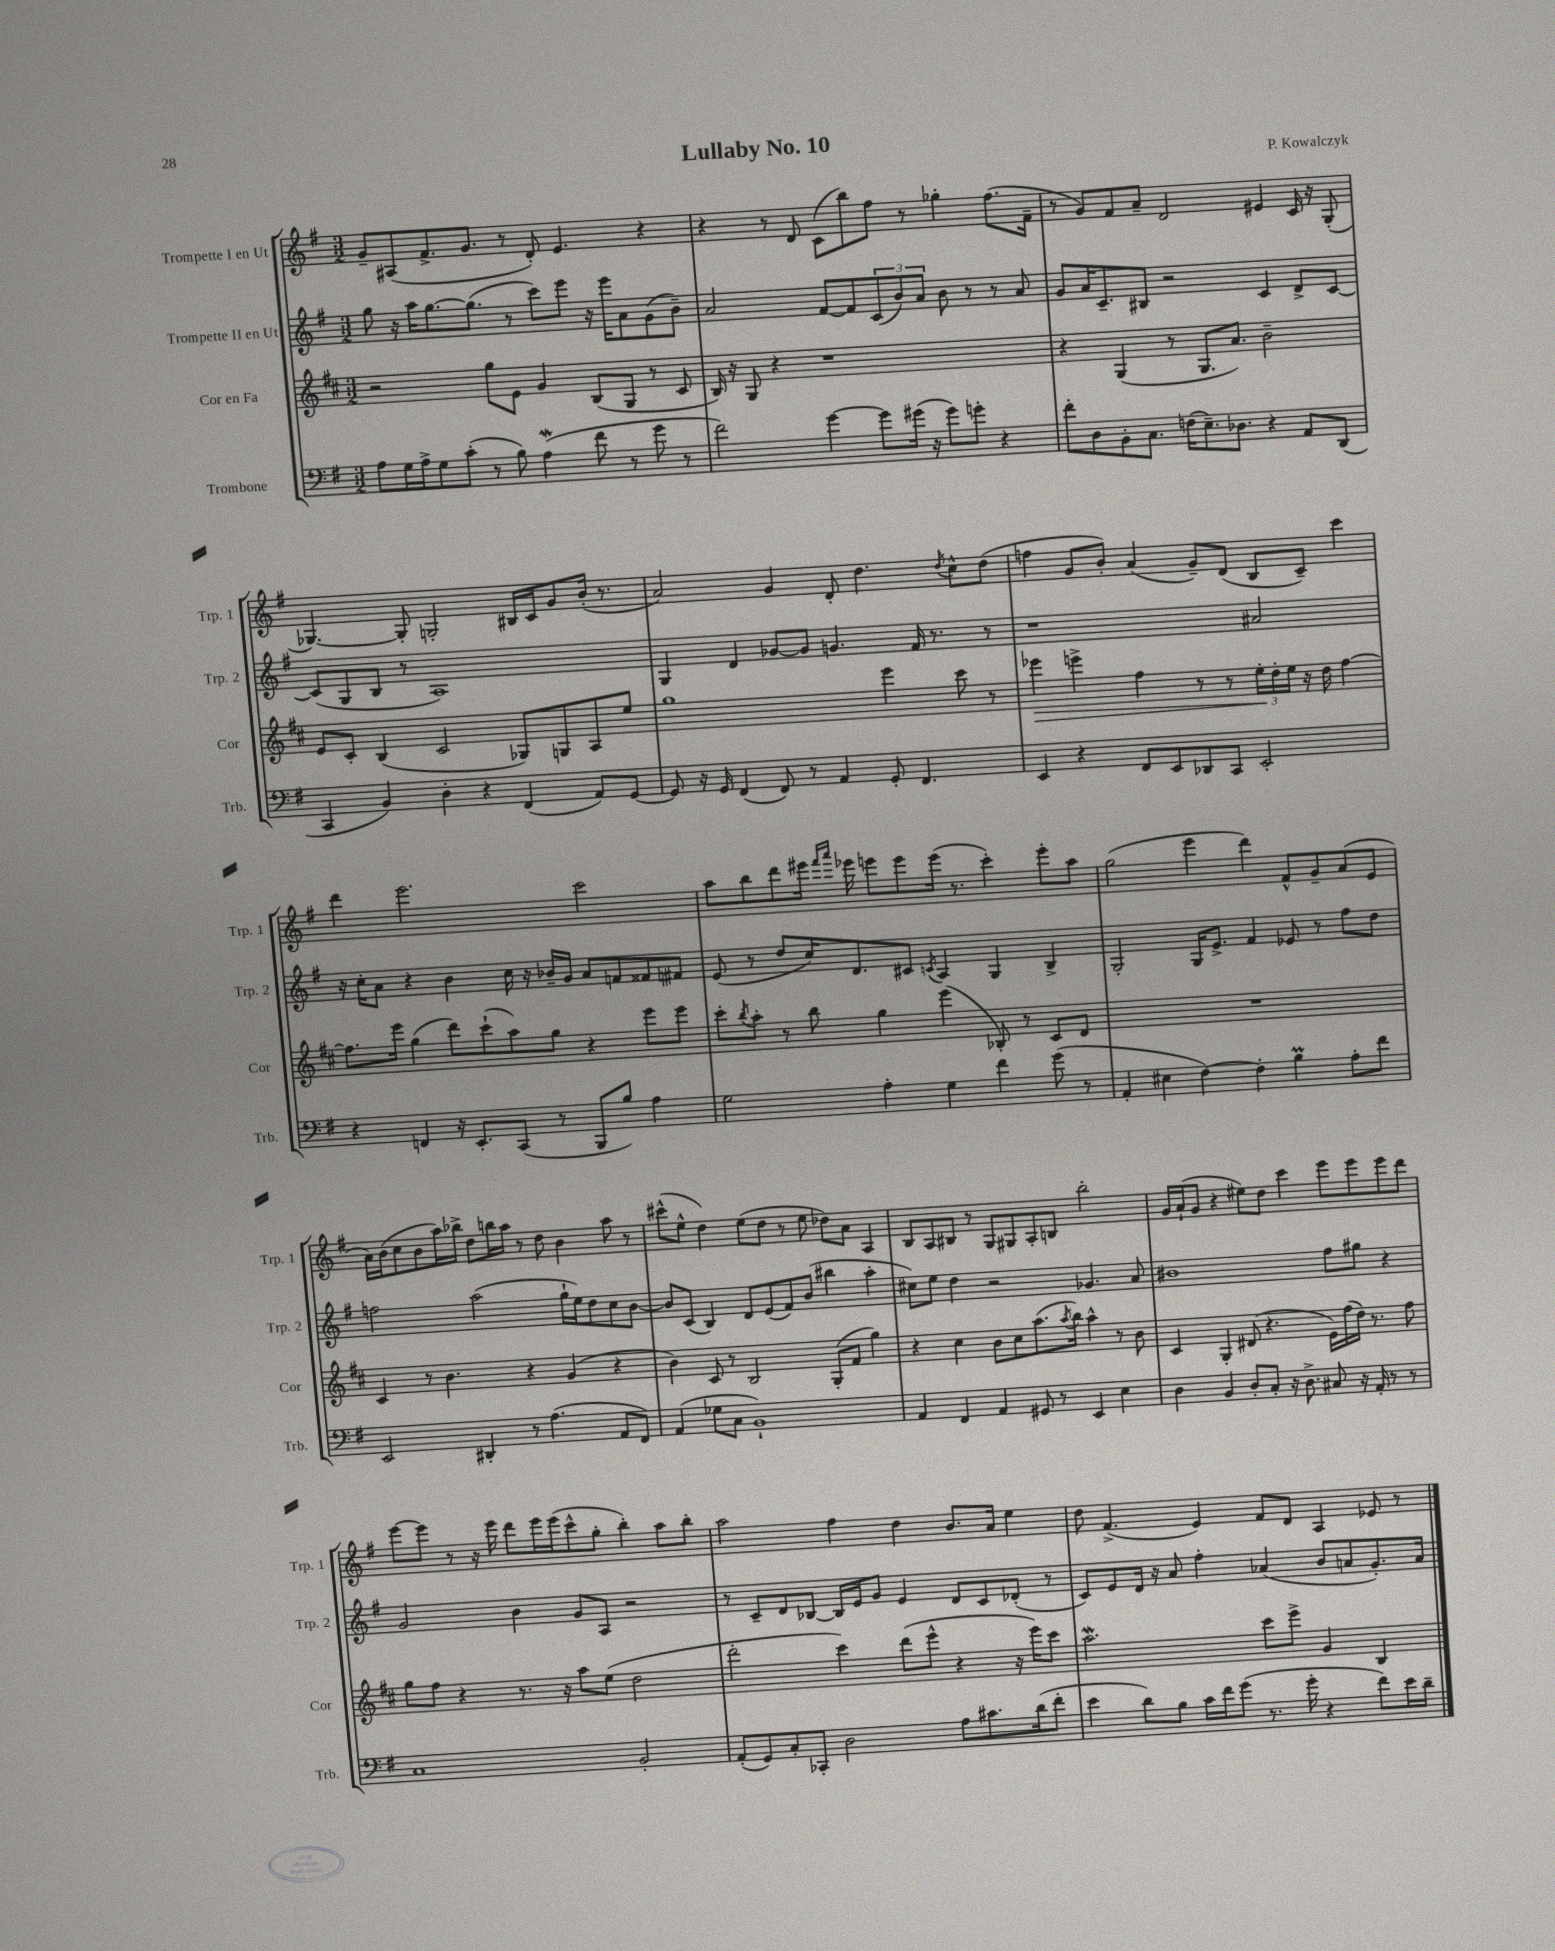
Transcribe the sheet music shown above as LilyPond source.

\header { title = "Lullaby No. 10" composer = "P. Kowalczyk" }
<<
\new StaffGroup <<
\new Staff = "s0" \with { instrumentName = "Trompette I en Ut" shortInstrumentName = "Trp. 1" } {
    \clef treble \key g \major \numericTimeSignature \time 3/2
    g'8-- ais8( fis'8.-> g'8. r8 d'8-.) e'4. r4 |
    r4 r8 d'8 c'8( b''8) fis''8 r8 ges''4-. fis''8.( fis'16-- |
    r8 g'8) fis'8 a'8-- d'2 eis'4 c'16 r16 g8-.( |
    ges4.~) ges8-. g2-. bis16 c'16 g'8 b'16-.( r8. |
    a'2) g'4 d'8-. d''4. \acciaccatura { d''8 } c''8-^ d''8( |
    f''4 g'8 b'8-.) a'4( g'8--) d'8( b8 c'8--) c'''4 |
    d'''4 e'''2. c'''2 |
    a''8 b''8 d'''8 eis'''16 \grace { fis'''16 a'''16 } ees'''16 e'''8 e'''8 e'''16( r8. c'''4-.) e'''8-. a''8 |
    g''2( e'''4 d'''4) fis'8-^ g'8-- a'8( e'8 |
    a'16) b'16( c''8 b'8 a''16) bes''16-> d''8 b''16 a''16 r8 d''8 b'4 a''8 r8 |
    cis'''8-^( e''8-^ d''4) e''8( d''8 r8 e''8 des''8) a'8 a4 |
    b8 a8 bis8 r8 g8 gis8 a8-. b8 b''2-. |
    g'16 a'16-!( g'8 r4 eis''8) d''8 c'''4 e'''8 e'''8 e'''8 d'''8 |
    e'''8~ e'''8 r8 r16 e'''16 d'''8 e'''16 e'''16( c'''8-^ g''8-. b''4-.) a''8 b''8-. |
    a''2 fis''4 d''4 b'8. a'16 e''4 |
    d''8 fis'4.->( e'4) fis'8 d'8 a4 ees'8 r8 \bar "|." |
}
\new Staff = "s1" \with { instrumentName = "Trompette II en Ut" shortInstrumentName = "Trp. 2" } {
    \clef treble \key g \major \numericTimeSignature \time 3/2
    g''8 r16 a''16 g''8.~ g''8.( r8 c'''8) e'''8 r16 e'''16 a'8 g'8( b'8--) |
    a'2 fis'8~ fis'8 \tuplet 3/2 { c'8( b'8) a'8 } b'8 r8 r8 a'8 |
    g'8 a'16 c'8.-- bis8 r2 c'4 d'8-> c'8~ |
    c'8( g8 b8 r8 a1) |
    g4 d'4 ges'8~ ges'8 g'4. fis'16 r8. r8 |
    r1 ais'2 |
    r16 c''16-. a'8 r4 b'4 c''16 r16 bes'16-- g'16 a'8 f'8 fisis'8 fis'8 |
    e'8( r8 d''8 c''16) d'8. cis'8 \acciaccatura { c'8 } a4 g4 b4-> |
    g2-. g16 e'8.-> fis'4 ees'8 r8 fis''8 d''8 |
    f''2 a''2( g''16-! e''16) d''8 c''8 b'8~ |
    b'8 c'8( b4) d'8 e'8( fis'8) b'8( bis''4 a''4-. |
    cis''8) e''8 d''4 r2 ges'4. a'8 |
    bis'1 fis''8 gis''8 r4 |
    g'2 b'4 g'8 a8 r2 |
    r8 c'8-- d'8 bes8~ bes16 e'16 g'8 e'4 d'8 c'8 des'8-.( r8 |
    c'8) e'8 d'16 r16 a'8 fis''4-. aes'4( b'8 a'8 g'8.-.) a'16 \bar "|." |
}
\new Staff = "s2" \with { instrumentName = "Cor en Fa" shortInstrumentName = "Cor" } {
    \clef treble \key d \major \numericTimeSignature \time 3/2
    r2 g''8 e'8 g'4 b8( g8 r8 cis'8 |
    b16) r16 g8 r4 r1 |
    r4 g4( r8 g8. a'8.) b'2-- |
    e'8 cis'8-. b4( cis'2 ges8) g8 a8 e''8 |
    g''1 e'''4 cis'''8 r8 |
    ees'''4\> e'''4-> fis''4 r8 r8 \tuplet 3/2 { e''16-.\! d''16-. e''16 } r16 d''16 fis''4~ |
    fis''8. e'''16 g''4( d'''8) cis'''8-!( a''8) g''8 r4 e'''8 e'''8 |
    cis'''8-. \acciaccatura { b''8 } a''8-. r8 b''8 g''4 e'''4( bes8-.) r8 cis'8 d'8 |
    R1. |
    cis'4 r8 b'4. r4 g'4( r4 |
    b'4) cis'8 r8 b2 g8-.( fis'8 g''4) |
    r4 cis''4 b'8 cis''8 a''8.( \acciaccatura { a''8 } b''16) a''4-^ r8 b'8 |
    cis'4 g4-. dis'8( r4. e'16) fis''16( d''16) r8. fis''8 |
    g''8 fis''8 r4 r8. r16 a''8 e''8( d''2 |
    d'''2-. cis'''4) d'''8( e'''8-^ r4 r16 e'''16) cis'''8 |
    a''2.\mordent cis'''8 e'''8-> g'4 b4 \bar "|." |
}
\new Staff = "s3" \with { instrumentName = "Trombone" shortInstrumentName = "Trb." } {
    \clef bass \key g \major \numericTimeSignature \time 3/2
    a8 g16 a16-> g8 c'8-.( r8 b8) a4\mordent( fis'8 r8 g'8 r8 |
    fis'2) g'4~ g'8 gis'16( r16 gis'8) g'8-. r4 |
    fis'8-. d8 b,8-. c8. f16( e8.--) des8. r4 a,8 d,8( |
    c,4 b,4) d4-. r4 fis,4( a,8) g,8~ |
    g,8 r16 g,16 fis,4( fis,8) r8 a,4 g,8-. fis,4. |
    e,4 r4 fis,8 e,8 des,8 c,8 e,2-. |
    r4 f,4 r16 e,8.-. c,8( r8 b,,8 b8) a4 |
    g2 a4-. g4 fis'4 g'8( r8 |
    a,4-. eis4 fis4~) fis4-. b4\prall a8-. fis'8 |
    e,2 dis,4-. r8 a4.( a,8 fis,8) |
    a,4( ges8 c8 b,1-!) |
    a,4 fis,4 a,4 gis,8 r8 e,4 e4 |
    d4 b,4 d8-. c8-. r16 d8.-> cis8 r16 a,16-. r8 r8 |
    c1 b,2-. |
    a,8-.( g,8) c8-. ces,8-. d2 a8 cis'8. d'16( fis'8-. |
    e'4 d'8) b8 c'16 fis'16 g'8( r8. g'16-. r4 fis'8) e'16 d'16-- \bar "|." |
}
>>
>>
\layout { \context { \Score \remove "Bar_number_engraver" } }
